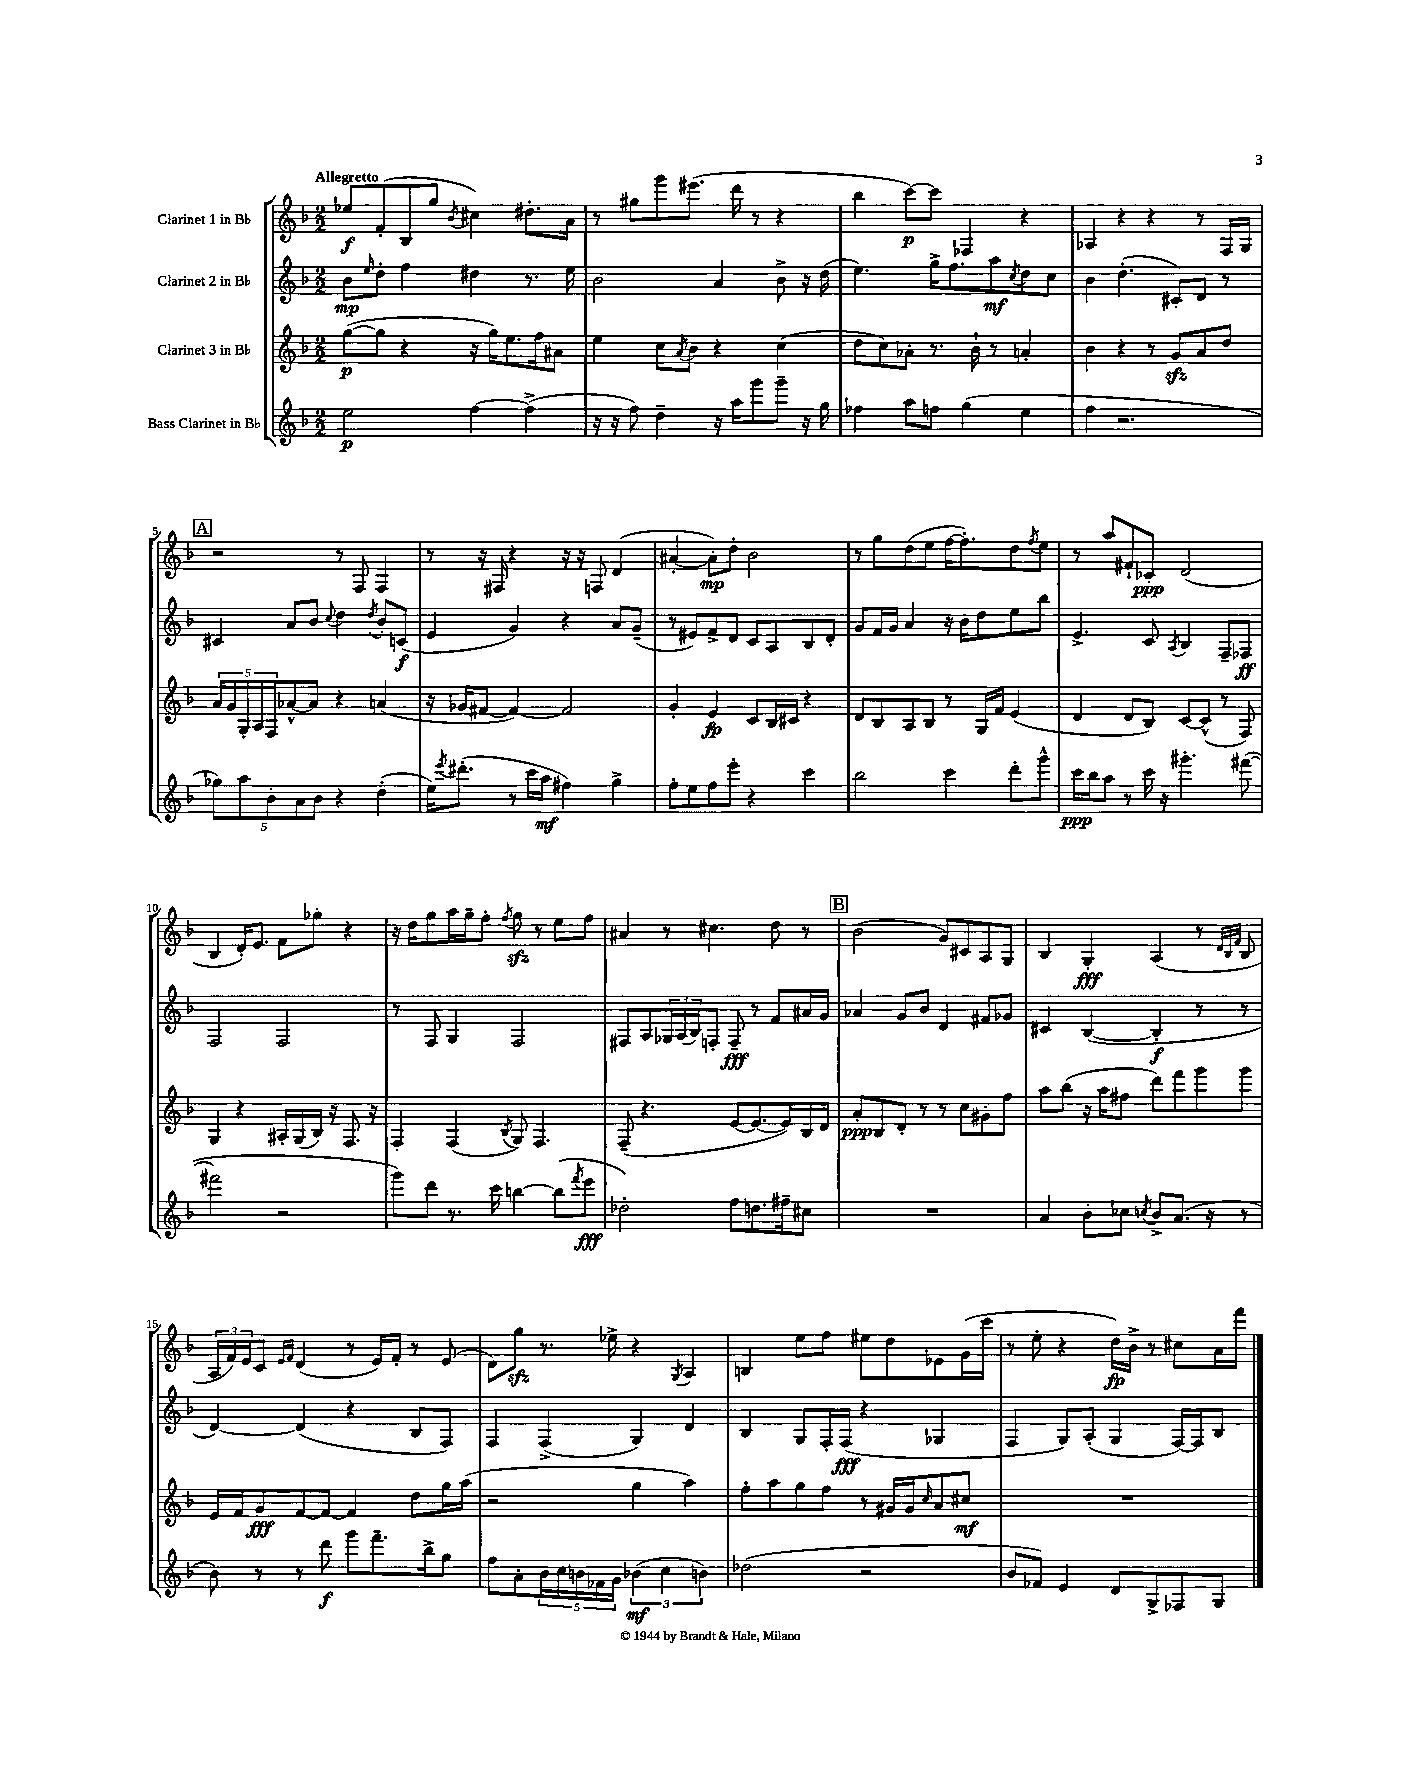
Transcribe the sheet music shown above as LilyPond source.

<<
\new StaffGroup <<
\new Staff = "s0" \with { instrumentName = "Clarinet 1 in Bb" } {
    \clef treble \key f \major \numericTimeSignature \time 2/2 \tempo "Allegretto"
    ees''8\f f'8-.( bes8 g''8 \acciaccatura { bes'8 } cis''4) dis''8.-. a'16 |
    r8 gis''8 g'''8 eis'''8.( d'''16 r8 r4 |
    bes''4 c'''8~\p) c'''8 fes4 r4 |
    aes4 r4 r4 r8 f16 g16 |
    \mark \markup { \box "A" } r2 r8 f8 f4 |
    r8 r16 fis16 r4 r16 r16 f8 d'4( |
    ais'4~-. ais'8-.\mp) d''8-. bes'2 |
    r8 g''8 d''8( e''8 f''16~ f''8.-.) d''8 \acciaccatura { f''8 } e''8 |
    r8 a''8 fis'8-! ces'8-.\ppp d'2( |
    bes4 d'16-.) e'8. f'8 ges''8-. r4 |
    r16 d''16 g''8 a''16 g''16-- f''8-. \acciaccatura { f''8 } g''8\sfz r8 e''8 f''8 |
    ais'4 r8 cis''4. d''8 r8 |
    \mark \markup { \box "B" } bes'2( g'8) cis'8 a8 g8 |
    bes4 g4-.\fff a4( r8 \grace { d'32 bes32 f'32 } bes8 |
    \tuplet 3/2 { a16 f'16) e'16 } c'8 \grace { e'16 f'16 } d'4( r8 e'16) f'16-. r8 e'8( |
    d'8) g''8\sfz r8. ees''16-> r4 \acciaccatura { g8 } a4 |
    b4 e''8 f''8 eis''8 d''8 ees'8 g'16( c'''16 |
    r8 e''8-. r4 d''16\fp) bes'16-> r8 cis''8 a'16 f'''16 \bar "|." |
}
\new Staff = "s1" \with { instrumentName = "Clarinet 2 in Bb" } {
    \clef treble \key f \major \numericTimeSignature \time 2/2
    bes'8\mp \grace { e''16 } d''8-. f''4 dis''4 r8. e''16 |
    bes'2 a'4 bes'8-> r16 d''16( |
    e''4.) g''16-> f''8. a''8\mf \acciaccatura { c''8 } d''8 c''8 |
    bes'4 d''4.-.( cis'8-.) d'8 r8 |
    \mark \markup { \box "A" } cis'4 a'8 bes'8 \appoggiatura { c''8 } d''4 \acciaccatura { d''8 } bes'8-. c'8\f( |
    e'4 g'4) r4 a'8 g'8--( |
    r8 eis'8) f'8-> d'8 c'8 a8 bes8 d'8-. |
    g'8 f'16 g'16 a'4 r16 bes'16 d''8 e''8 bes''8 |
    e'4.-> c'8 \acciaccatura { a8 } bes4 f8-- fes8\ff |
    f2 f2 |
    r8 f8 g4 f2 |
    fis8 a8 \tuplet 3/2 { ges16 a16( bes16) } f8-. f8--\fff r8 f'8 ais'16 g'16 |
    \mark \markup { \box "B" } aes'4 g'8 bes'8 d'4 fis'8 ges'8 |
    cis'4 bes4~( bes4-.\f r8 r8 |
    d'4~) d'4( r4 bes8 f8) |
    f4 f4->( g4) d'4 |
    bes4 g8 f16-. f16\fff( r4 ges4 |
    f4 g8) a8-.( g4 f16~) f16 bes8 \bar "|." |
}
\new Staff = "s2" \with { instrumentName = "Clarinet 3 in Bb" } {
    \clef treble \key f \major \numericTimeSignature \time 2/2
    g''8~\p( g''8 r4 r16 g''16) e''8. f''16 ais'8 |
    e''4 c''8 \acciaccatura { a'8 } bes'8 r4 c''4( |
    d''8 c''8) aes'8-. r8. bes'16-! r8 a'4-. |
    bes'4 r4 r8 g'8\sfz a'8 d''8 |
    \mark \markup { \box "A" } \tuplet 5/4 { a'16 g'16 g16-. a16 f16 } aes'8~-^ aes'8 r4 a'4( |
    r16 ges'16 fis'8~ fis'4~) fis'2 |
    g'4-. e'4\fp c'8 bes16 cis'16 r4 |
    d'8 bes8 a8 bes8 r8 g16 f'16 e'4( |
    d'4 d'8 bes8) c'8~ c'8-^( r8 f8) |
    g4 r4 ais16-. g16( bes16) r16 f8. r16 |
    f4-. f4( \acciaccatura { bes8 } g8) f4. |
    f8--( r4. e'8~ e'8.~ e'16) bes16 d'16 |
    \mark \markup { \box "B" } a'8-.\ppp bes8 d'8-. r8 r8 c''8 gis'8-. f''8 |
    a''8 bes''8( r16 a''16 fis''8 d'''8) f'''8 g'''8 g'''8 |
    e'16 f'16 g'8\fff f'8~ f'8~ f'4 d''8 g''16 a''16( |
    r2 g''4 a''4) |
    f''8-. a''8 g''8 f''8 r8 gis'16 gis'16 \grace { c''16 } a'8 cis''8\mf |
    R1 \bar "|." |
}
\new Staff = "s3" \with { instrumentName = "Bass Clarinet in Bb" } {
    \clef treble \key f \major \numericTimeSignature \time 2/2
    e''2\p f''4~ f''4->( |
    r16 r16 f''8) d''4-- r16 a''16 g'''8 g'''8-- r16 g''16 |
    fes''4 a''8 f''8 g''4( e''4 |
    f''4 r2. |
    \mark \markup { \box "A" } \tuplet 5/4 { ges''8) a''8 bes'8-. a'8 bes'8 } r4 d''4-.( |
    e''16) \acciaccatura { e'''8 } dis'''8.-.( r8 c'''16 a''16\mf fis''4) g''4-> |
    f''8-. e''8 f''8 e'''8-. r4 c'''4 |
    bes''2 c'''4 d'''8-. g'''8-^ |
    c'''16\ppp bes''16 a''8 r8 c'''16 r16 gis'''4.-. fis'''8~( |
    fis'''2 r2 |
    g'''8) d'''8 r8. c'''16 b''4~ b''8( \acciaccatura { f'''8 } e'''8\fff |
    des''2-.) f''8 d''8. fis''16-- cis''8 |
    \mark \markup { \box "B" } R1 |
    a'4 bes'8-. ces''8 \acciaccatura { c''8 } bes'8-> a'8.( r16 r8 |
    bes'8) r8 r8 d'''8\f g'''8 f'''8.-- bes''16-> g''8 |
    f''8 a'8-. \tuplet 5/4 { bes'16 c''16 b'16 fes'16 g'16 } \tuplet 3/2 { bes'4\mf( c''4 b'4) } |
    des''2( r2 |
    bes'8 fes'8) e'4 d'8 g8-> fes8 g8 \bar "|." |
}
>>
>>
